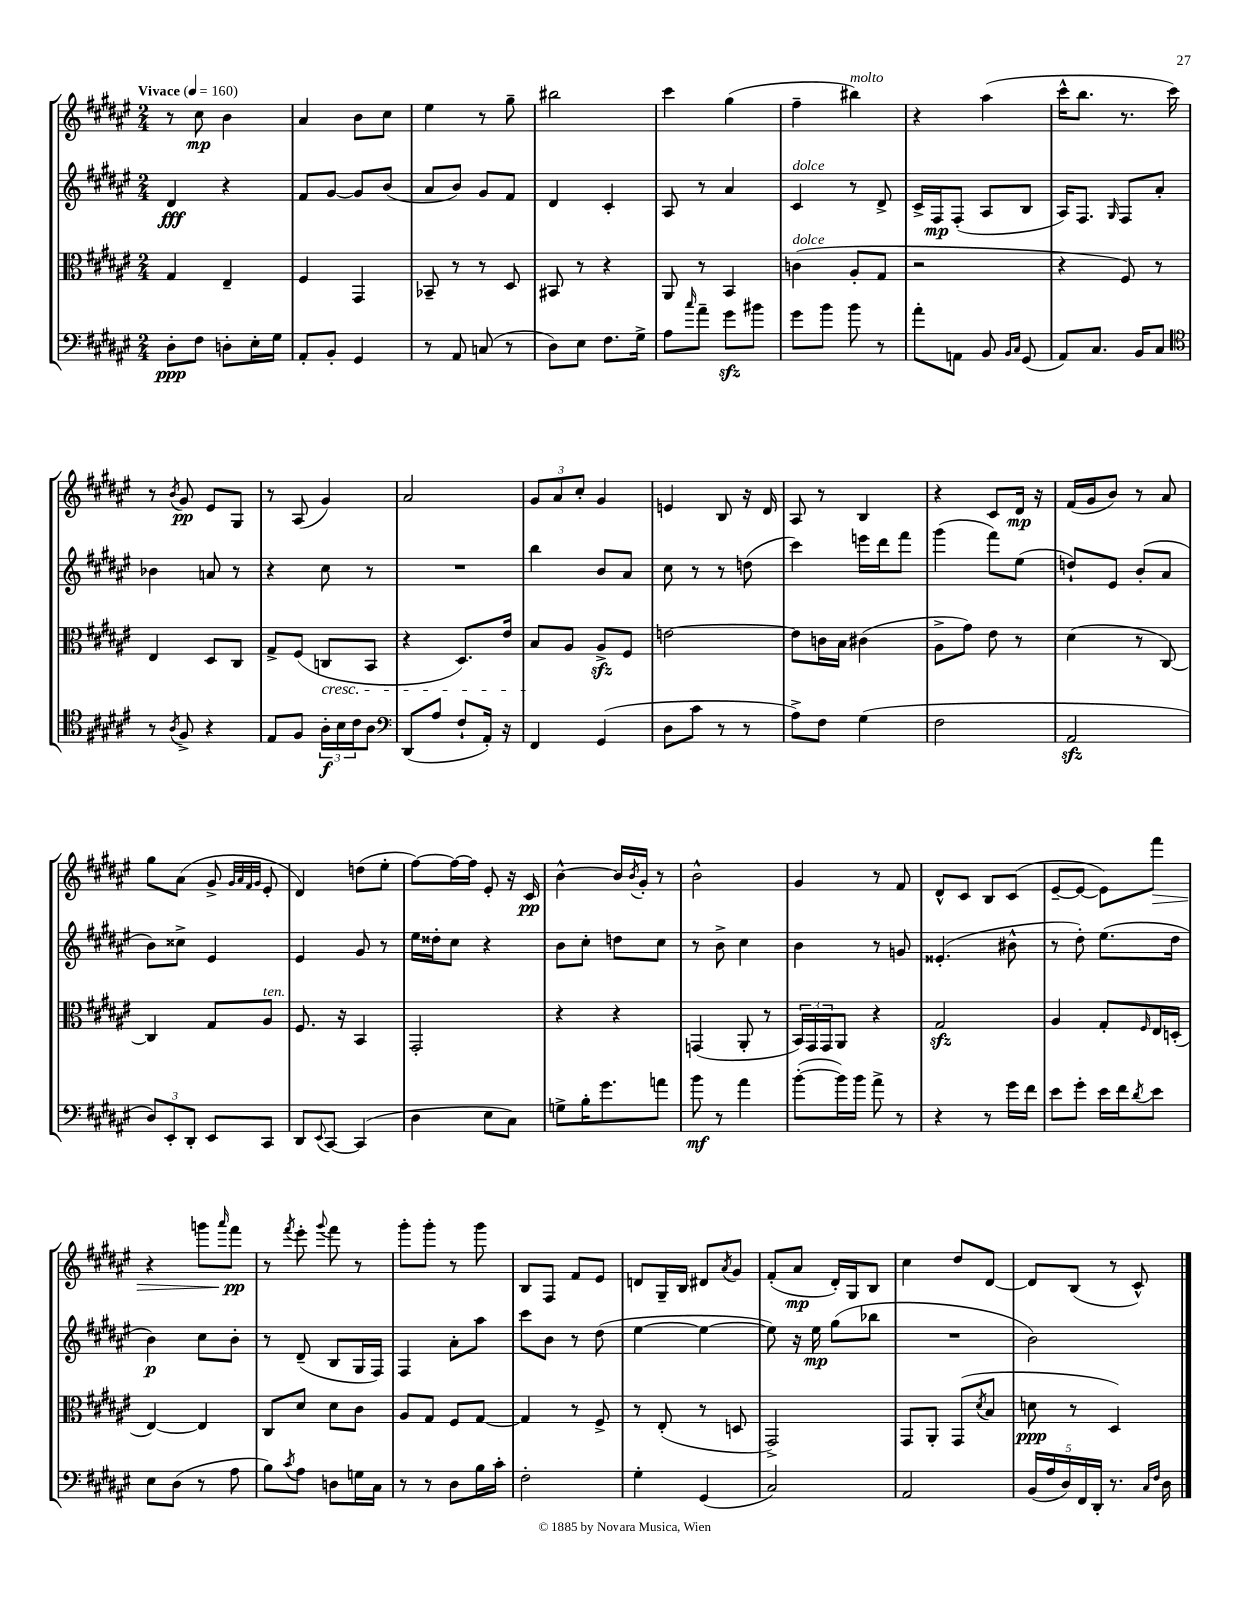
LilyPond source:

<<
\new StaffGroup <<
\new Staff = "s0" {
    \clef treble \key fis \major \numericTimeSignature \time 2/4 \tempo "Vivace" 4 = 160
    r8 cis''8\mp b'4 |
    ais'4 b'8 cis''8 |
    eis''4 r8 gis''8-- |
    bis''2 |
    cis'''4 gis''4( |
    fis''4-- bis''4^\markup { \italic "molto" }) |
    r4 ais''4( |
    cis'''16-^ b''8. r8. cis'''16) |
    r8 \acciaccatura { b'8 } gis'8\pp eis'8 gis8 |
    r8 ais8( gis'4) |
    ais'2 |
    \tuplet 3/2 { gis'8 ais'8 cis''8-. } gis'4 |
    e'4 b8 r16 dis'16 |
    ais8 r8 b4 |
    r4 cis'8 dis'16\mp r16 |
    fis'16( gis'16 b'8) r8 ais'8 |
    gis''8 ais'8( gis'8-> \grace { gis'32 ais'32 fis'32 gis'32 } eis'8-. |
    dis'4) d''8( eis''8-. |
    fis''8~) fis''16~ fis''16 eis'8-. r16 cis'16\pp |
    b'4~-^ b'16 \acciaccatura { b'8 } gis'16-. r8 |
    b'2-^ |
    gis'4 r8 fis'8 |
    dis'8-^ cis'8 b8 cis'8( |
    eis'8~-- eis'8~ eis'8) fis'''8\> |
    r4 g'''8 \grace { ais'''16 } fis'''8\pp\! |
    r8 \acciaccatura { fis'''8 } eis'''8-. \appoggiatura { gis'''8 } fis'''8 r8 |
    gis'''8-. gis'''8-. r8 gis'''8 |
    b8 fis8 fis'8 eis'8 |
    d'8 gis16-- b16 dis'8 \acciaccatura { ais'8 } gis'8 |
    fis'8-.( ais'8\mp dis'16-.) gis16 b8 |
    cis''4 dis''8 dis'8~ |
    dis'8 b8( r8 cis'8-^) \bar "|." |
}
\new Staff = "s1" {
    \clef treble \key fis \major \numericTimeSignature \time 2/4
    dis'4\fff r4 |
    fis'8 gis'8~ gis'8 b'8( |
    ais'8 b'8) gis'8 fis'8 |
    dis'4 cis'4-. |
    ais8 r8 ais'4 |
    cis'4^\markup { \italic "dolce" } r8 dis'8-> |
    cis'16-> fis16\mp fis8-.( ais8 b8 |
    ais16) fis8. \grace { gis16 } fis8 ais'8-. |
    bes'4 a'8 r8 |
    r4 cis''8 r8 |
    R2 |
    b''4 b'8 ais'8 |
    cis''8 r8 r8 d''8( |
    cis'''4) e'''16 dis'''16 fis'''8 |
    gis'''4( fis'''8) eis''8( |
    d''8-!) eis'8 b'8-.( ais'8 |
    b'8) cisis''8-> eis'4 |
    eis'4 gis'8 r8 |
    eis''16 disis''16-. cis''8 r4 |
    b'8 cis''8-. d''8 cis''8 |
    r8 b'8-> cis''4 |
    b'4 r8 g'8 |
    eisis'4.-.( bis'8-^ |
    r8 dis''8-.) eis''8.( dis''16 |
    b'4\p) cis''8 b'8-. |
    r8 dis'8--( b8 gis16 fis16) |
    fis4 ais'8-. ais''8 |
    cis'''8 b'8 r8 dis''8( |
    eis''4~ eis''4~ |
    eis''8) r16 eis''16\mp gis''8( bes''8 |
    R2 |
    b'2) \bar "|." |
}
\new Staff = "s2" {
    \clef alto \key fis \major \numericTimeSignature \time 2/4
    gis4 eis4-- |
    fis4 gis,4 |
    bes,8-- r8 r8 dis8 |
    bis,8 r8 r4 |
    ais,8 r8 b,4 |
    c'4^\markup { \italic "dolce" }( ais8-. gis8 |
    r2 |
    r4 fis8) r8 |
    eis4 dis8 cis8 |
    gis8-> fis8( c8\cresc b,8 |
    r4 dis8.) eis'16 |
    b8\! ais8 ais8->\sfz fis8 |
    e'2~ |
    e'8 c'16 b16 cis'4( |
    ais8-> gis'8) eis'8 r8 |
    dis'4( r8 cis8~) |
    cis4 gis8 ais8^\markup { \italic "ten." } |
    fis8. r16 b,4 |
    gis,2-. |
    r4 r4 |
    g,4( ais,8-. r8 |
    \tuplet 3/2 { b,16) gis,16 gis,16 } ais,8 r4 |
    gis2\sfz |
    ais4 gis8-. \grace { fis16 } eis16 d16-.( |
    eis4~) eis4 |
    cis8 dis'8 dis'8 cis'8 |
    ais8 gis8 fis8 gis8~ |
    gis4 r8 fis8-> |
    r8 eis8-.( r8 d8 |
    gis,2->) |
    gis,8 ais,8-. gis,8( \acciaccatura { dis'8 } b8 |
    d'8\ppp r8 dis4) \bar "|." |
}
\new Staff = "s3" {
    \clef bass \key fis \major \numericTimeSignature \time 2/4
    dis8-.\ppp fis8 d8-. eis16-. gis16 |
    ais,8-. b,8-. gis,4 |
    r8 ais,8 c8( r8 |
    dis8) eis8 fis8. gis16-> |
    ais8 \grace { cis''16 } ais'8-- gis'8\sfz bis'8 |
    gis'8 b'8 b'8 r8 |
    ais'8-. a,8 b,8 \grace { b,16 cis16 } gis,8( |
    ais,8) cis8. b,16 cis8 |
    \clef tenor r8 \acciaccatura { ais8 } fis8-> r4 |
    eis8 fis8 \tuplet 3/2 { ais16-.\f b16 cis'16 } ais8 |
    \clef bass dis,8( ais8 fis8-! ais,16-.) r16 |
    fis,4 gis,4( |
    dis8 cis'8 r8 r8 |
    ais8->) fis8 gis4( |
    fis2 |
    ais,2\sfz |
    \tuplet 3/2 { dis8) eis,8-. dis,8-. } eis,8 cis,8 |
    dis,8 \appoggiatura { eis,8 } cis,8~ cis,4( |
    dis4 eis8 cis8) |
    g8-> b16-. gis'8. a'8 |
    b'8\mf r8 ais'4 |
    b'8~-.( b'16) b'16 ais'8-> r8 |
    r4 r8 gis'16 fis'16 |
    eis'8 gis'8-. eis'16 fis'16 \acciaccatura { dis'8 } eis'8 |
    eis8 dis8( r8 ais8 |
    b8) \acciaccatura { cis'8 } ais8 d8 g16 cis16 |
    r8 r8 dis8 b16 cis'16-. |
    fis2-. |
    gis4-. gis,4( |
    cis2) |
    ais,2 |
    \tuplet 5/4 { b,16( ais16 dis16) fis,16 dis,16-. } r8. \grace { cis16 fis16 } dis16 \bar "|." |
}
>>
>>
\layout { \context { \Score \remove "Bar_number_engraver" } }
